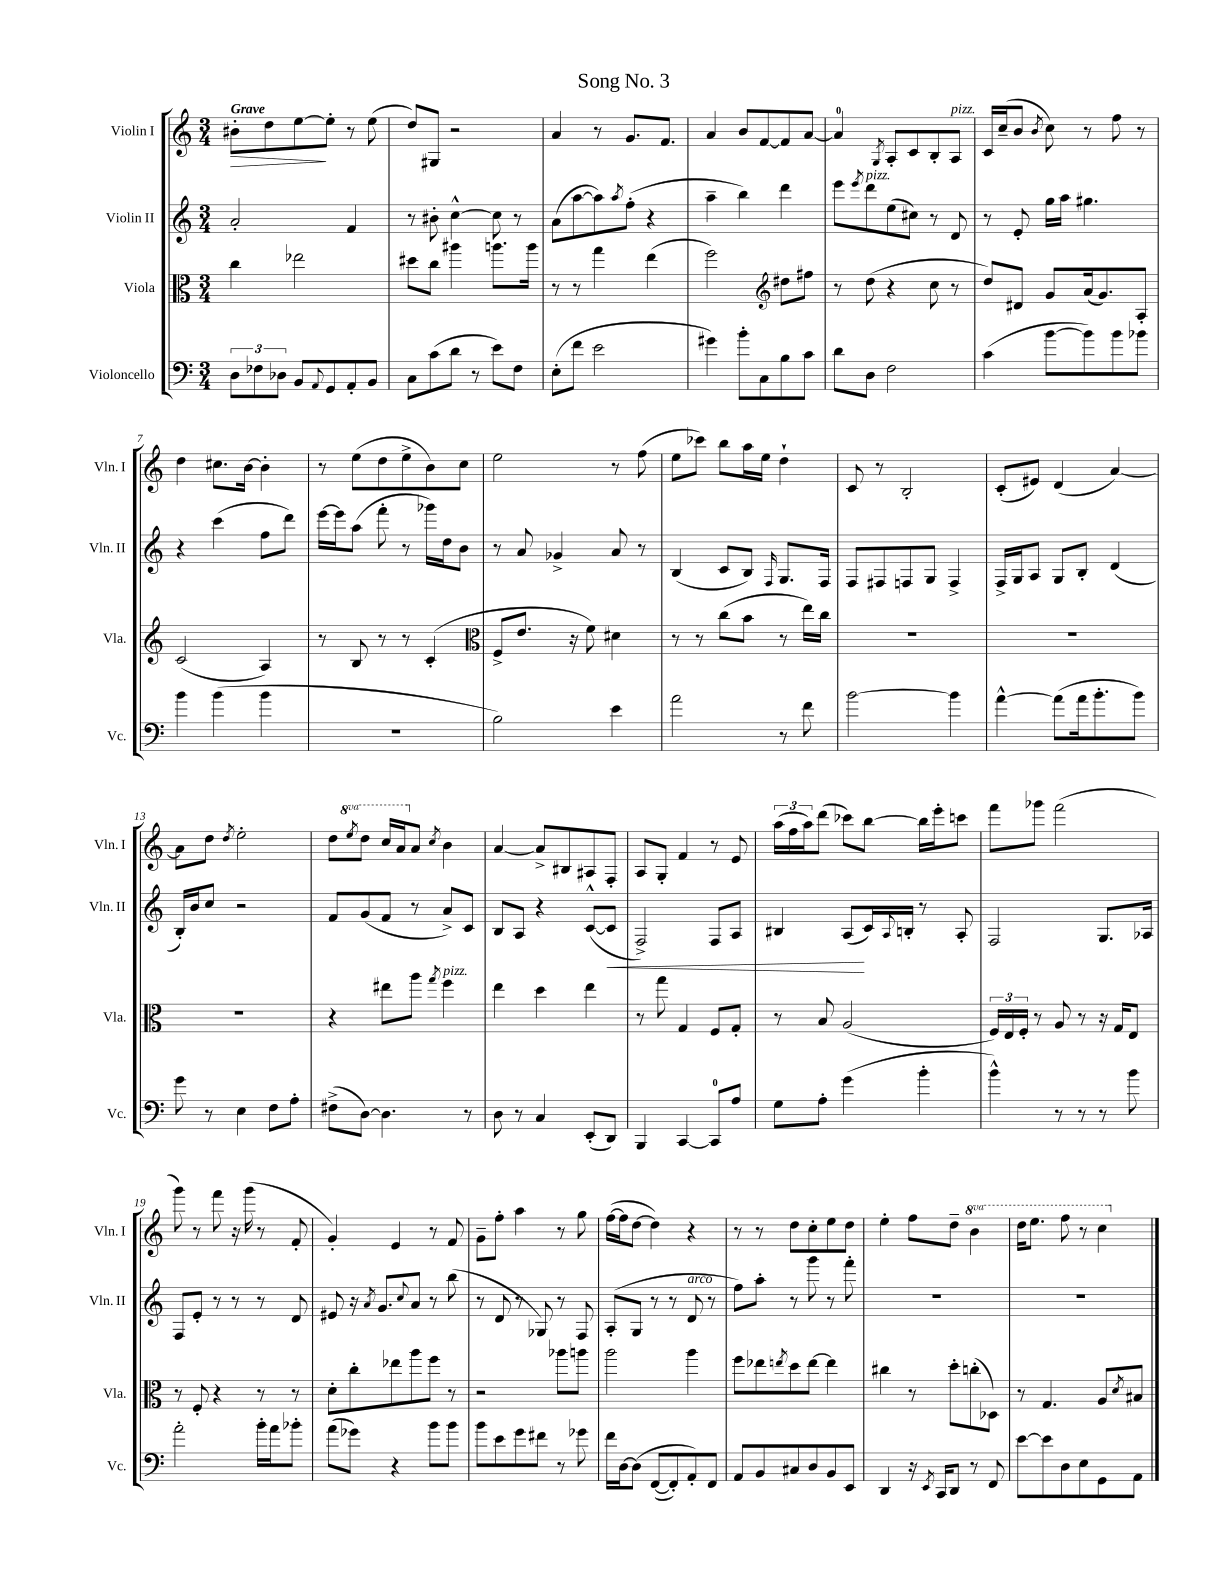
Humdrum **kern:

**kern	**kern	**kern	**kern
*staff4	*staff3	*staff2	*staff1
*clefF4	*clefC3	*clefG2	*clefG2
*k[]	*k[]	*k[]	*k[]
*M3/4	*M3/4	*M3/4	*M3/4
12D\L	4cc\	2a'/	8b#'\L
12F-\	.	.	.
.	.	.	8dd\
12D-\J	.	.	.
8BB/L	2ee-\	.	[8ee\
8qqAA/	.	.	.
8GG/	.	.	8ee'\]J
8AA'/	.	4f/	8r
8BB/J	.	.	(8ee\
=	=	=	=
8C\L	8dd#\L	8r	8dd/L)
(8c\	8cc\J	8b#'\	8G#/J
8d\J	4aa#\	[4cc^^\	2r
8r	.	.	.
8e\L)	8.aa\L	8cc\]	.
8F\J	.	8r	.
.	16aa\Jk	.	.
=	=	=	=
(8E'\L	8r	(8a\L	4a/
8f\J	8r	[8aa\	.
2e\	4gg\	8aa\])	8r
.	.	8qaa/	.
.	.	(8ff'\J	8.g/L
.	(4ee\	4r	.
.	.	.	8.f/J
=	=	=	=
4g#\)	2ff\)	4aa~\	4a/
8b'\L	.	4bb\)	8b/L
8C\	.	.	[8f/
*	*clefG2	*	*
8B\	8dd#\L	4ddd\	8f/]
8c\J	8ff#\J	.	[8a/J
=	=	=	=
8d\L	8r	8eee\L	4a/]
.	.	8qeee/	.
8D\J	(8dd\	8ddd\	.
.	.	.	8qG/
2F\	4r	(8ee\	8A'/L
.	.	8cc#\J)	8c/
.	8cc\	8r	8B'/
.	8r	8d/	8A/J
=	=	=	=
(4c\	8dd/L)	8r	16c/LL
.	.	.	(16cc~/J
.	8d#/J	8e'/	8b/J
.	.	.	8qb/
[8b\L	8g/L	16gg\LL	8cc\)
.	.	16aa\JJ	.
8b\])	(16a/k	4.gg#\	8r
.	8.g/)	.	.
8b\	.	.	8ff\
8b-\J	8A'/J	.	8r
=	=	=	=
4b\	(2c/	4r	4dd\
(4b\	.	(4ccc\	8.cc#\L
.	.	.	[16b\Jk
4b\	4A/)	8ff\L	4b'\]
.	.	8ddd\J)	.
=	=	=	=
2.r	8r	[16eee\LL	8r
.	.	16eee\]J	.
.	8B/	(8aa\J	(8ee\L
.	8r	8fff'\	8dd\
.	8r	8r	8ee^\
.	(4c'/	16ggg-\LL)	8b\)
.	.	16dd\J	.
.	.	8b\J	8cc\J
=	=	=	=
*	*clefC3	*	*
2B\)	8F^/L	8r	2ee\
.	8.e/J	8a/	.
.	.	4g-^/	.
.	16r	.	.
.	8f\)	.	.
4e\	4d#\	8a/	8r
.	.	8r	(8ff\
=	=	=	=
2a\	8r	(4B/	8ee\L
.	8r	.	8ccc-\J)
.	(8cc\L	8c/L	8bb\L
.	8b\J	8B/J)	16aa\L
.	.	.	16ee\JJ
.	.	16qqF/	.
8r	8r	8.G/L	4dd`\
8f\	16ee\LL)	.	.
.	16cc\JJ	16F/Jk	.
=	=	=	=
[2b\	2.r	8F/L	8c/
.	.	8F#/	8r
.	.	8F/	2B'/
.	.	8G/J	.
4b\]	.	4F^/	.
=	=	=	=
[4a^^\	2.r	16F^/LL	(8c'/L
.	.	16G/J	.
.	.	8A/J	8e#/J)
(8a\]L	.	8G/L	(4d/
16a\k	.	8B'/J	.
8.b'\	.	.	.
.	.	(4d/	[4a/)
8b\J)	.	.	.
=	=	=	=
8g\	2.r	16B'/LL)	8a\]L
.	.	16b/J	.
8r	.	8cc/J	8dd\J
.	.	.	8qdd/
4E\	.	2r	2ee'\
8F\L	.	.	.
8A'\J	.	.	.
=	=	=	=
(8F#^\L	4r	8f/L	8dd\L
.	.	.	8qeee/
[8D\J)	.	(8g/	8ddd\J
4.D\]	8ee#\L	8f/J	16ccc/LL
.	.	.	16aa/J
.	8aa\J	8r	8a/J
.	8qgg/	.	8qcc/
.	4ff\	8a^/L)	4b\
8r	.	8c/J	.
=	=	=	=
8D\	4ee\	8B/L	[4a/
8r	.	8A/J	.
4C/	4dd\	4r	8a^/]L
.	.	.	8B#/
(8EE'/L	4ee\	([8c^^/L	8A#/
8DD/J)	.	8c/]J	8F'/J
=	=	=	=
4BBB/	8r	2F^/)	8A/L
.	8gg\	.	8G'/J
[4CC/	4G/	.	4f/
8CC/]L	8F/L	8F/L	8r
8A/J	8G'/J	8A/J	8e/
=	=	=	=
8G\L	8r	4B#/	(24aa\LL
.	.	.	24ff\
.	.	.	24aa\J)
8A'\J	8B/	.	(8ddd\J
(4g\	(2A/	(8A/L	8ccc-\L)
.	.	16c/L)	[8bb\J
.	.	8qqA/	.
.	.	16B'/JJ	.
4b'\	.	8r	16bb\]LL
.	.	.	16eee'\J
.	.	8A'/	8ccc\J
=	=	=	=
4b^^\)	24F/LL)	2F/	8fff\L
.	24E/	.	.
.	24F'/JJ	.	.
.	8r	.	8ggg-\J
8r	8A/	.	(2fff\
8r	8r	.	.
8r	16r	8.G/L	.
.	16G/LK	.	.
8b\	8E/J	.	.
.	.	16A-/Jk	.
=	=	=	=
2a'\	8r	8F/L	8ggg\)
.	8F'/	8e'/J	8r
.	4r	8r	8fff\
.	.	8r	16r
.	.	.	(16ggg\
16b'\LL	8r	8r	8r
16a\J	.	.	.
8b-'\J	8r	8d/	8f'/
=	=	=	=
(8a\L	8d'\L	8e#/	4g'/)
8g-\J)	8cc'\	16r	.
.	.	8qa/	.
.	.	8.g/L	.
4r	8ee-\	.	4e/
.	.	8qqcc/	.
.	8aa\	8a/J	.
8b\L	8ff\J	8r	8r
8b\J	8r	(8bb\	8f/
=	=	=	=
8b\L	2r	8r	8g~\L
8e\	.	8d/	8ff'\J
8g\	.	8r	4aa\
8f#\J	.	8G-/)	.
8r	8aa-\L	8r	8r
8g-\	8aa\J	8F/	8gg\
=	=	=	=
16f\LL	2aa\	(8A'/L	([16ff\LL
[16D\J	.	.	16ff\]J
&(8D\]J	.	8G/J	[8dd\J
([8FF/L	.	8r	4dd\])
8FF'/])	.	8r	.
8AA'/&)	4aa\	8d/	4r
8FF/J	.	8r	.
=	=	=	=
8AA/L	8ff\L	8ff\L)	8r
8BB/	8ee-\	8aa'\J	8r
.	8qee/	.	.
8C#/	8dd\	8r	8dd\L
8D/	[8ee\J	8ggg\	8cc'\
8BB/	4ee\]	8r	8ee\
8EE/J	.	8fff'\	8dd\J
=	=	=	=
4DD/	4cc#\	2.r	4ee'\
16r	8r	.	8ff\L
8qEE/	.	.	.
16CC/LK	.	.	.
8DD/J	8dd'\L	.	8dd~\J
8r	(8cc'\	.	4bb\
8FF/	8D-\J)	.	.
=	=	=	=
[8e\L	8r	2.r	16ddd\LK
.	.	.	8.eee\J
8e\]	4.G/	.	.
8D\	.	.	8fff\
8E\	.	.	8r
8GG\	8A/L	.	4ccc\
.	8qd/	.	.
8AA\J	8B#/J	.	.
==	==	==	==
*-	*-	*-	*-
